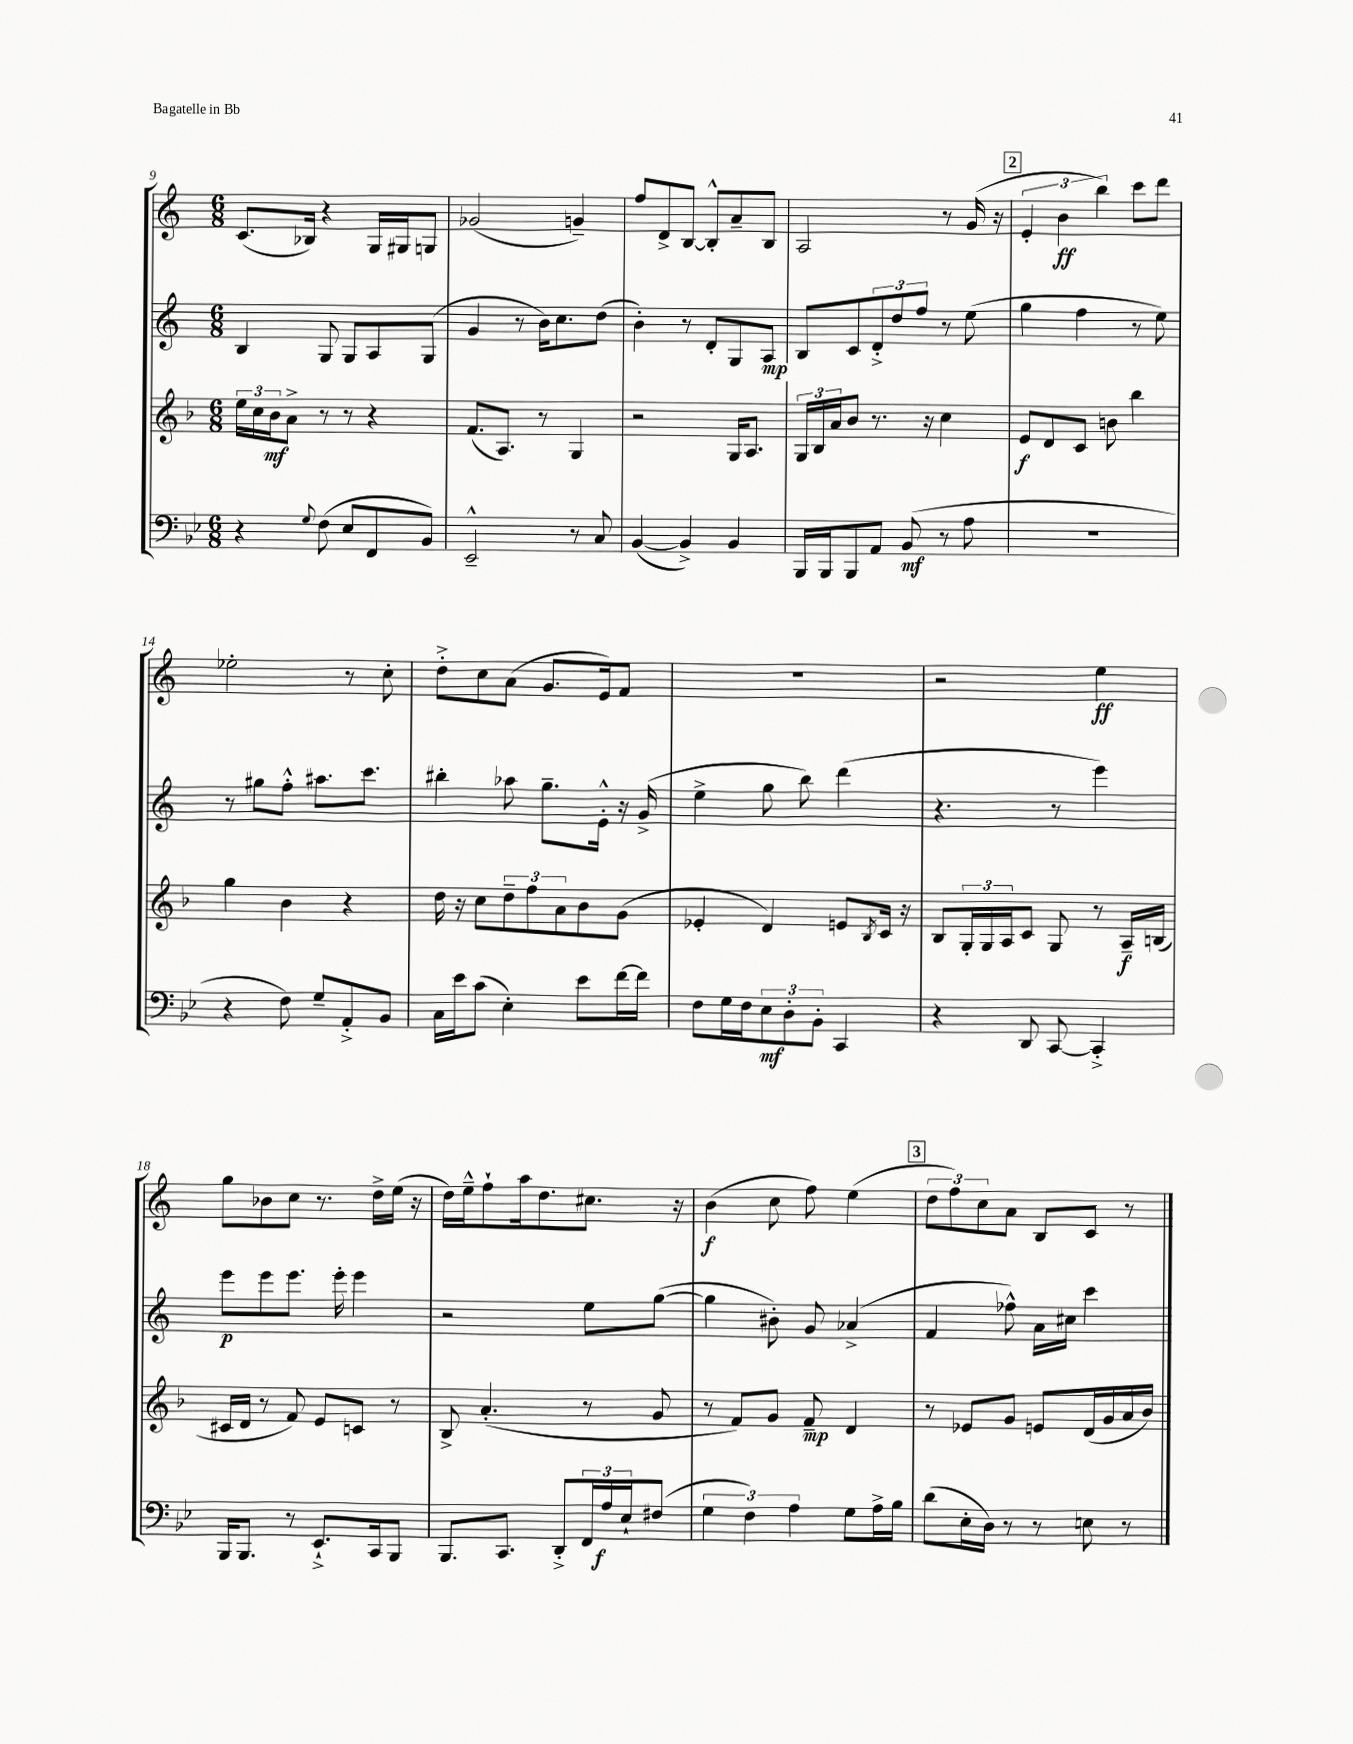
<<
\new StaffGroup <<
\new Staff = "s0" {
    \clef treble \key c \major \numericTimeSignature \time 6/8
    c'8.( bes16) r4 g16 gis16 g8 |
    ges'2( g'4--) |
    f''8 d'8-> b8~ b8-.-^ a'8-- b8 |
    a2 r8 g'16( r16 |
    \mark \markup { \box "2" } \tuplet 3/2 { e'4-. b'4\ff b''4) } c'''8 d'''8 |
    ees''2-. r8 c''8-. |
    d''8-.-> c''8 a'8( g'8. e'16) f'8 |
    R2. |
    r2 e''4\ff |
    g''8 bes'8 c''8 r8. d''16-> e''16( r16 |
    d''16) e''16---^ f''8-! a''16 d''8. cis''8. r16 |
    b'4\f( c''8 f''8) e''4( |
    \mark \markup { \box "3" } \tuplet 3/2 { d''8 f''8) c''8 } a'8 b8 c'8 r8 \bar "|." |
}
\new Staff = "s1" {
    \clef treble \key c \major \numericTimeSignature \time 6/8
    b4 g8 g8 a8 g8( |
    g'4 r8 b'16) c''8. d''8( |
    b'4-.) r8 d'8-. g8 a8\mp |
    b8 c'8 \tuplet 3/2 { d'8-.-> d''8 f''8 } r8 e''8( |
    \mark \markup { \box "2" } g''4 f''4 r8 e''8) |
    r8 gis''8 f''8-.-^ ais''8. c'''8. |
    bis''4-. aes''8 g''8.-- e'16-.-^ r16 g'16->( |
    e''4-> g''8 b''8) d'''4( |
    r4. r8 e'''4) |
    e'''8\p e'''8 e'''8. e'''16-. e'''4 |
    r2 e''8 g''8~( |
    g''4 bis'8-.) g'8 aes'4->( |
    \mark \markup { \box "3" } f'4 fes''8-^) a'16 cis''16 c'''4 \bar "|." |
}
\new Staff = "s2" {
    \clef treble \key f \major \numericTimeSignature \time 6/8
    \tuplet 3/2 { e''16 c''16 bes'16\mf } a'8-> r8 r8 r4 |
    f'8.( a8.) r8 g4 |
    r2 g16 a8. |
    \tuplet 3/2 { g16 bes16 a'16 } bes'8 r8. r16 c''4 |
    \mark \markup { \box "2" } e'8\f d'8 c'8 b'8 bes''4 |
    g''4 bes'4 r4 |
    d''16 r16 c''8 \tuplet 3/2 { d''8-- f''8 a'8 } bes'8 g'8( |
    ees'4-. d'4) e'8 \acciaccatura { bes8 } c'16 r16 |
    bes8 \tuplet 3/2 { g16-. g16 a16 } c'8 g8 r8 a16--\f b16( |
    cis'16 d'16 r8 f'8) e'8 c'8 r8 |
    bes8-> a'4.-.( r8 g'8 |
    r8 f'8) g'8 f'8--\mp d'4 |
    \mark \markup { \box "3" } r8 ees'8 g'8 e'8 d'16( g'16 a'16 bes'16) \bar "|." |
}
\new Staff = "s3" {
    \clef bass \key bes \major \numericTimeSignature \time 6/8
    r4 \appoggiatura { g8 } f8( ees8 f,8 bes,8) |
    ees,2---^ r8 c8 |
    bes,4~( bes,4->) bes,4 |
    bes,,16 bes,,16 bes,,8 a,8 bes,8\mf( r8 a8 |
    \mark \markup { \box "2" } R2. |
    r4 f8) g8-- a,8-.-> bes,8 |
    c16 ees'16 c'8( ees4-.) ees'8 f'16~ f'16 |
    f8 g16 f16 \tuplet 3/2 { ees8\mf d8-. bes,8-. } c,4 |
    r4 d,8 c,8~ c,4-.-> |
    bes,,16 bes,,8. r8 ees,8.-!-> c,16 bes,,8 |
    bes,,8. c,8. d,8-.-> \tuplet 3/2 { f,16 a16\f ees16-! } fis8( |
    \tuplet 3/2 { g4 f4) a4 } g8 a16-> bes16 |
    \mark \markup { \box "3" } d'8( ees16-. d16) r8 r8 e8 r8 \bar "|." |
}
>>
>>
\layout { \context { \Score currentBarNumber = #9 } }
